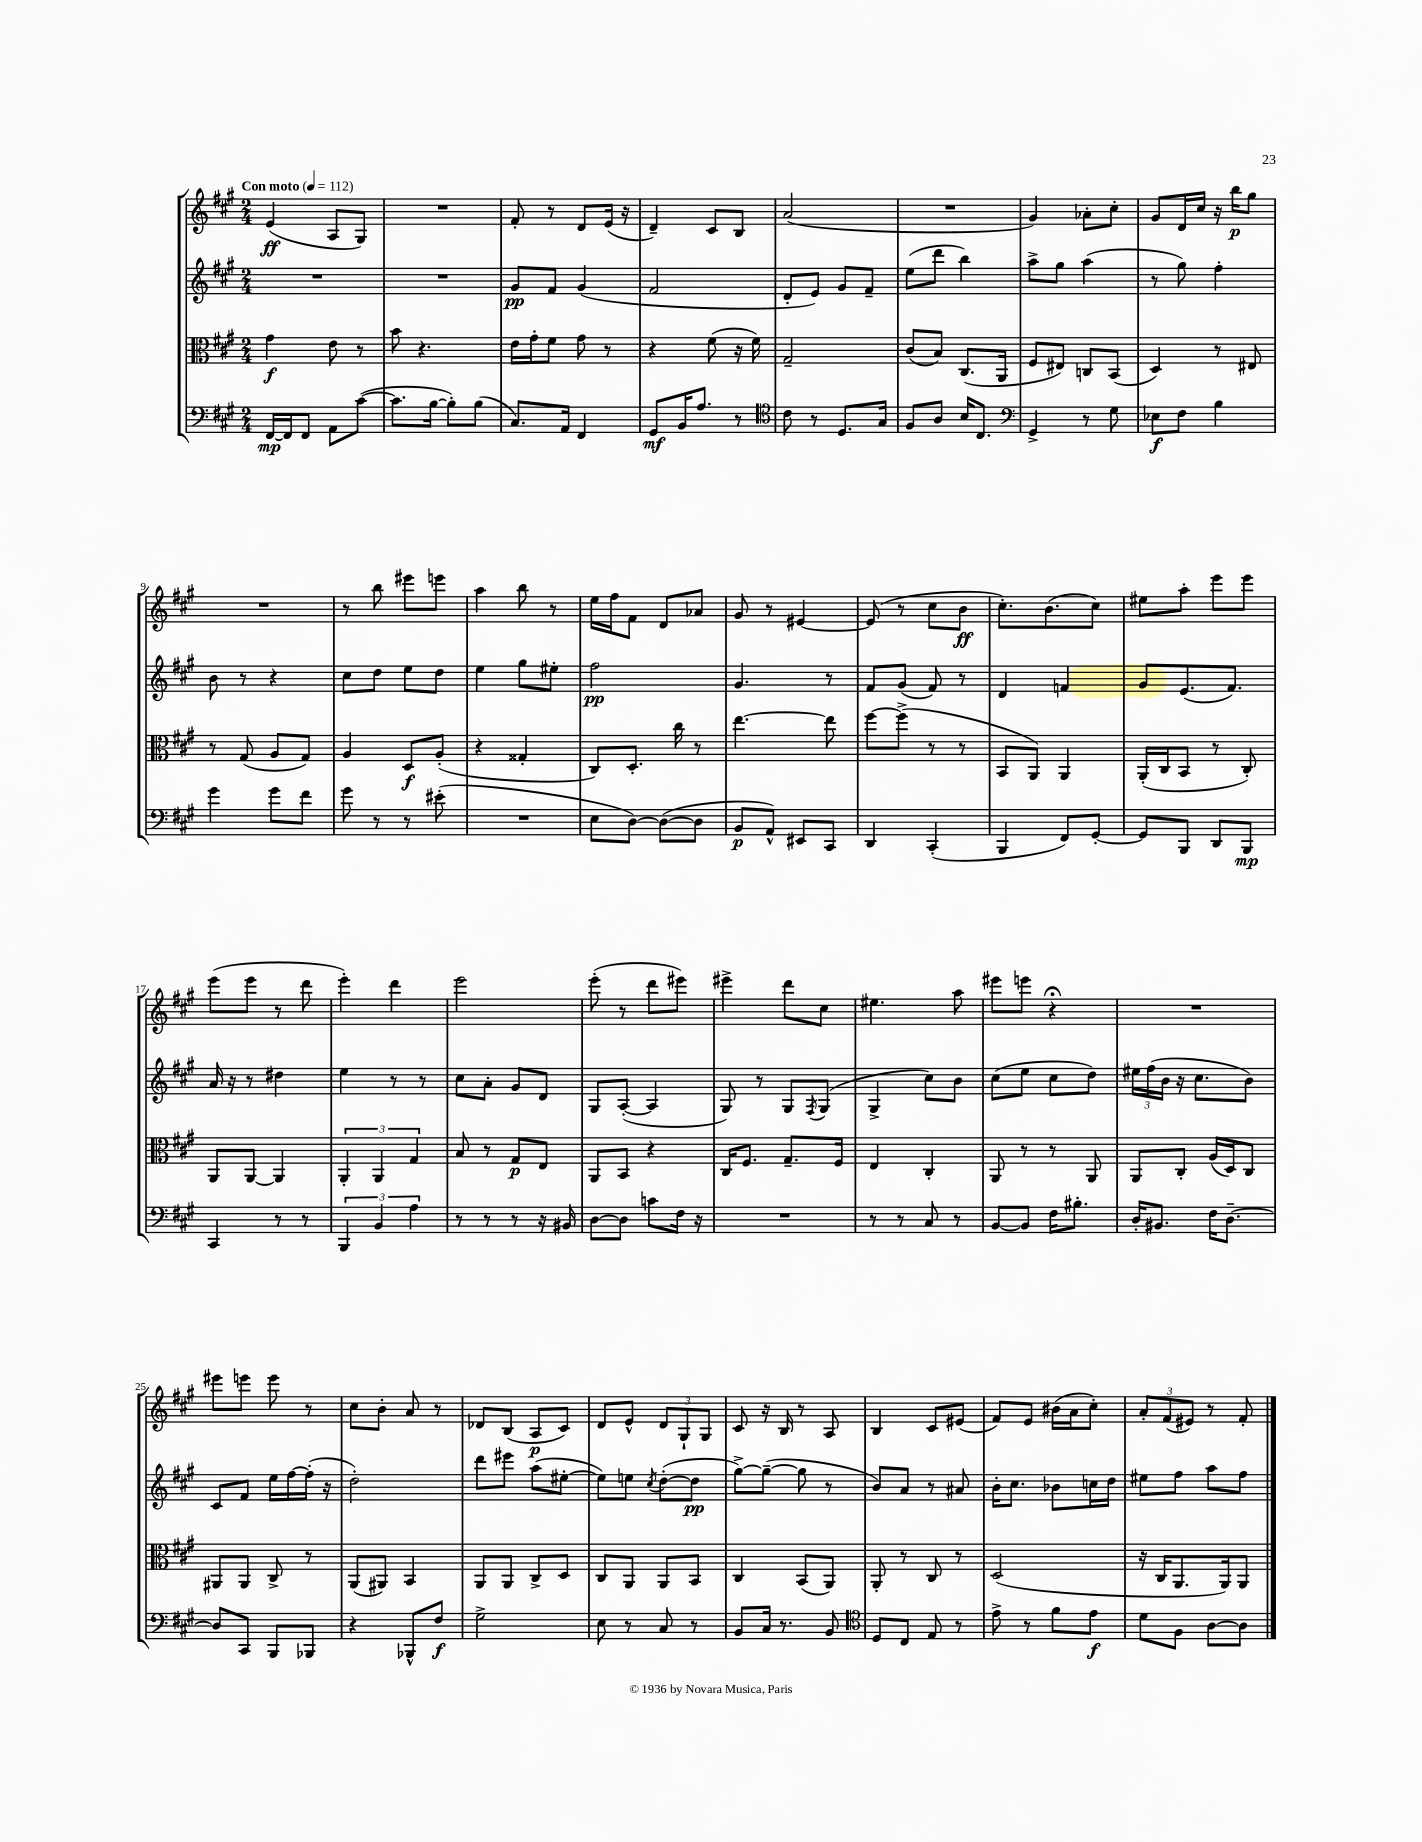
<<
\new StaffGroup <<
\new Staff = "s0" {
    \clef treble \key a \major \numericTimeSignature \time 2/4 \tempo "Con moto" 4 = 112
    e'4\ff( a8 gis8) |
    R2 |
    fis'8-. r8 d'8 e'16( r16 |
    d'4--) cis'8 b8 |
    a'2( |
    R2 |
    gis'4) aes'8-. cis''8-. |
    gis'8 d'16 cis''16 r16 b''16\p gis''8 |
    R2 |
    r8 b''8 eis'''8 e'''8 |
    a''4 b''8 r8 |
    e''16 fis''16 fis'8 d'8 aes'8 |
    gis'8 r8 eis'4~ |
    eis'8( r8 cis''8 b'8\ff |
    cis''8.-.) b'8.( cis''8) |
    eis''8 a''8-. e'''8 e'''8 |
    e'''8( e'''8 r8 d'''8 |
    e'''4-.) d'''4 |
    e'''2 |
    e'''8-.( r8 d'''8 eis'''8) |
    eis'''4-> d'''8 cis''8 |
    eis''4. a''8 |
    eis'''8 e'''8 r4\fermata |
    R2 |
    eis'''8 e'''8 e'''8 r8 |
    cis''8 b'8-. a'8 r8 |
    des'8 b8( a8\p cis'8) |
    d'8 e'8-^ \tuplet 3/2 { d'8 gis8-! gis8 } |
    cis'8 r16 b16 r8 a8 |
    b4 cis'8 eis'8( |
    fis'8) e'8 bis'16( a'16 cis''8-.) |
    \tuplet 3/2 { a'8-. fis'8( eis'8) } r8 fis'8-. \bar "|." |
}
\new Staff = "s1" {
    \clef treble \key a \major \numericTimeSignature \time 2/4
    R2 |
    R2 |
    gis'8\pp fis'8 gis'4( |
    fis'2 |
    d'8-. e'8) gis'8 fis'8-- |
    e''8( d'''8 b''4) |
    a''8-> gis''8 a''4( |
    r8 gis''8) fis''4-. |
    b'8 r8 r4 |
    cis''8 d''8 e''8 d''8 |
    e''4 gis''8 eis''8-. |
    fis''2\pp |
    gis'4. r8 |
    fis'8 gis'8( fis'8) r8 |
    d'4 f'4 |
    gis'8 e'8.( fis'8.) |
    a'16 r16 r8 dis''4 |
    e''4 r8 r8 |
    cis''8 a'8-. gis'8 d'8 |
    gis8 a8~-.( a4 |
    gis8) r8 gis8 \acciaccatura { fis8 } gis8( |
    gis4-> cis''8) b'8 |
    cis''8( e''8 cis''8 d''8) |
    \tuplet 3/2 { eis''16 fis''16( b'16 } r16 cis''8. b'8) |
    cis'8 fis'8 e''16 fis''16~ fis''16-.( r16 |
    d''2-.) |
    d'''8 eis'''8 a''8( eis''8~-. |
    eis''8) e''8 \acciaccatura { cis''8 } d''8~-.( d''8\pp |
    gis''8~->) gis''8~--( gis''8 r8 |
    b'8) a'8 r8 ais'8 |
    b'16-. cis''8. bes'8 c''16 d''16 |
    eis''8 fis''8 a''8 fis''8 \bar "|." |
}
\new Staff = "s2" {
    \clef alto \key a \major \numericTimeSignature \time 2/4
    gis'4\f e'8 r8 |
    b'8 r4. |
    e'16 gis'16-. fis'8 gis'8 r8 |
    r4 fis'8( r16 fis'16) |
    gis2-- |
    cis'8( b8) cis8.( a,16 |
    fis8 eis8) c8 b,8( |
    d4) r8 eis8 |
    r8 gis8( a8 gis8) |
    a4 d8\f a8-.( |
    r4 gisis4-. |
    cis8) d8.-. cis''16 r8 |
    e''4.~ e''8 |
    fis''8~ fis''8->( r8 r8 |
    b,8 a,8) a,4 |
    a,16-.( cis16 b,8 r8 cis8-.) |
    a,8 a,8~ a,4 |
    \tuplet 3/2 { a,4-. a,4 gis4 } |
    b8 r8 gis8\p e8 |
    a,8 b,8 r4 |
    cis16 fis8. gis8.-- fis16 |
    e4 cis4-. |
    a,8 r8 r8 a,8 |
    a,8 cis8-. a16( d16) cis8 |
    ais,8 ais,8 cis8-> r8 |
    a,8( ais,8) b,4 |
    a,8 a,8 cis8-> d8 |
    cis8 a,8 a,8 b,8 |
    cis4 b,8( a,8) |
    a,8-. r8 cis8 r8 |
    d2( |
    r16 cis16 a,8. a,16) a,8 \bar "|." |
}
\new Staff = "s3" {
    \clef bass \key a \major \numericTimeSignature \time 2/4
    fis,16~\mp fis,16 fis,8 a,8 cis'8~( |
    cis'8. b16~ b8-.) b8( |
    cis8.) a,16 fis,4 |
    gis,8\mf b,16 a8. r8 |
    \clef tenor cis'8 r8 d8. gis16 |
    fis8 a8 b16 cis8. |
    \clef bass gis,4-> r8 gis8 |
    ees8\f fis8 b4 |
    gis'4 gis'8 fis'8 |
    gis'8 r8 r8 eis'8-.( |
    R2 |
    e8 d8~) d8~( d8 |
    b,8\p a,8-^) eis,8 cis,8 |
    d,4 cis,4-.( |
    b,,4 fis,8) gis,8~-. |
    gis,8 b,,8 d,8 b,,8\mp |
    cis,4 r8 r8 |
    \tuplet 3/2 { b,,4 b,4 a4 } |
    r8 r8 r8 r16 bis,16 |
    d8~ d8 c'8 fis16 r16 |
    R2 |
    r8 r8 cis8 r8 |
    b,8~ b,8 fis16 bis8.-. |
    d16-. bis,8. fis16 d8.~-- |
    d8 cis,8 b,,8 bes,,8 |
    r4 bes,,8-^ fis8\f |
    gis2-> |
    e8 r8 cis8 r8 |
    b,8 cis16 r8. b,8 |
    \clef tenor d8 cis8 e8 r8 |
    e'8-> r8 fis'8 e'8\f |
    d'8 fis8 a8~ a8 \bar "|." |
}
>>
>>
